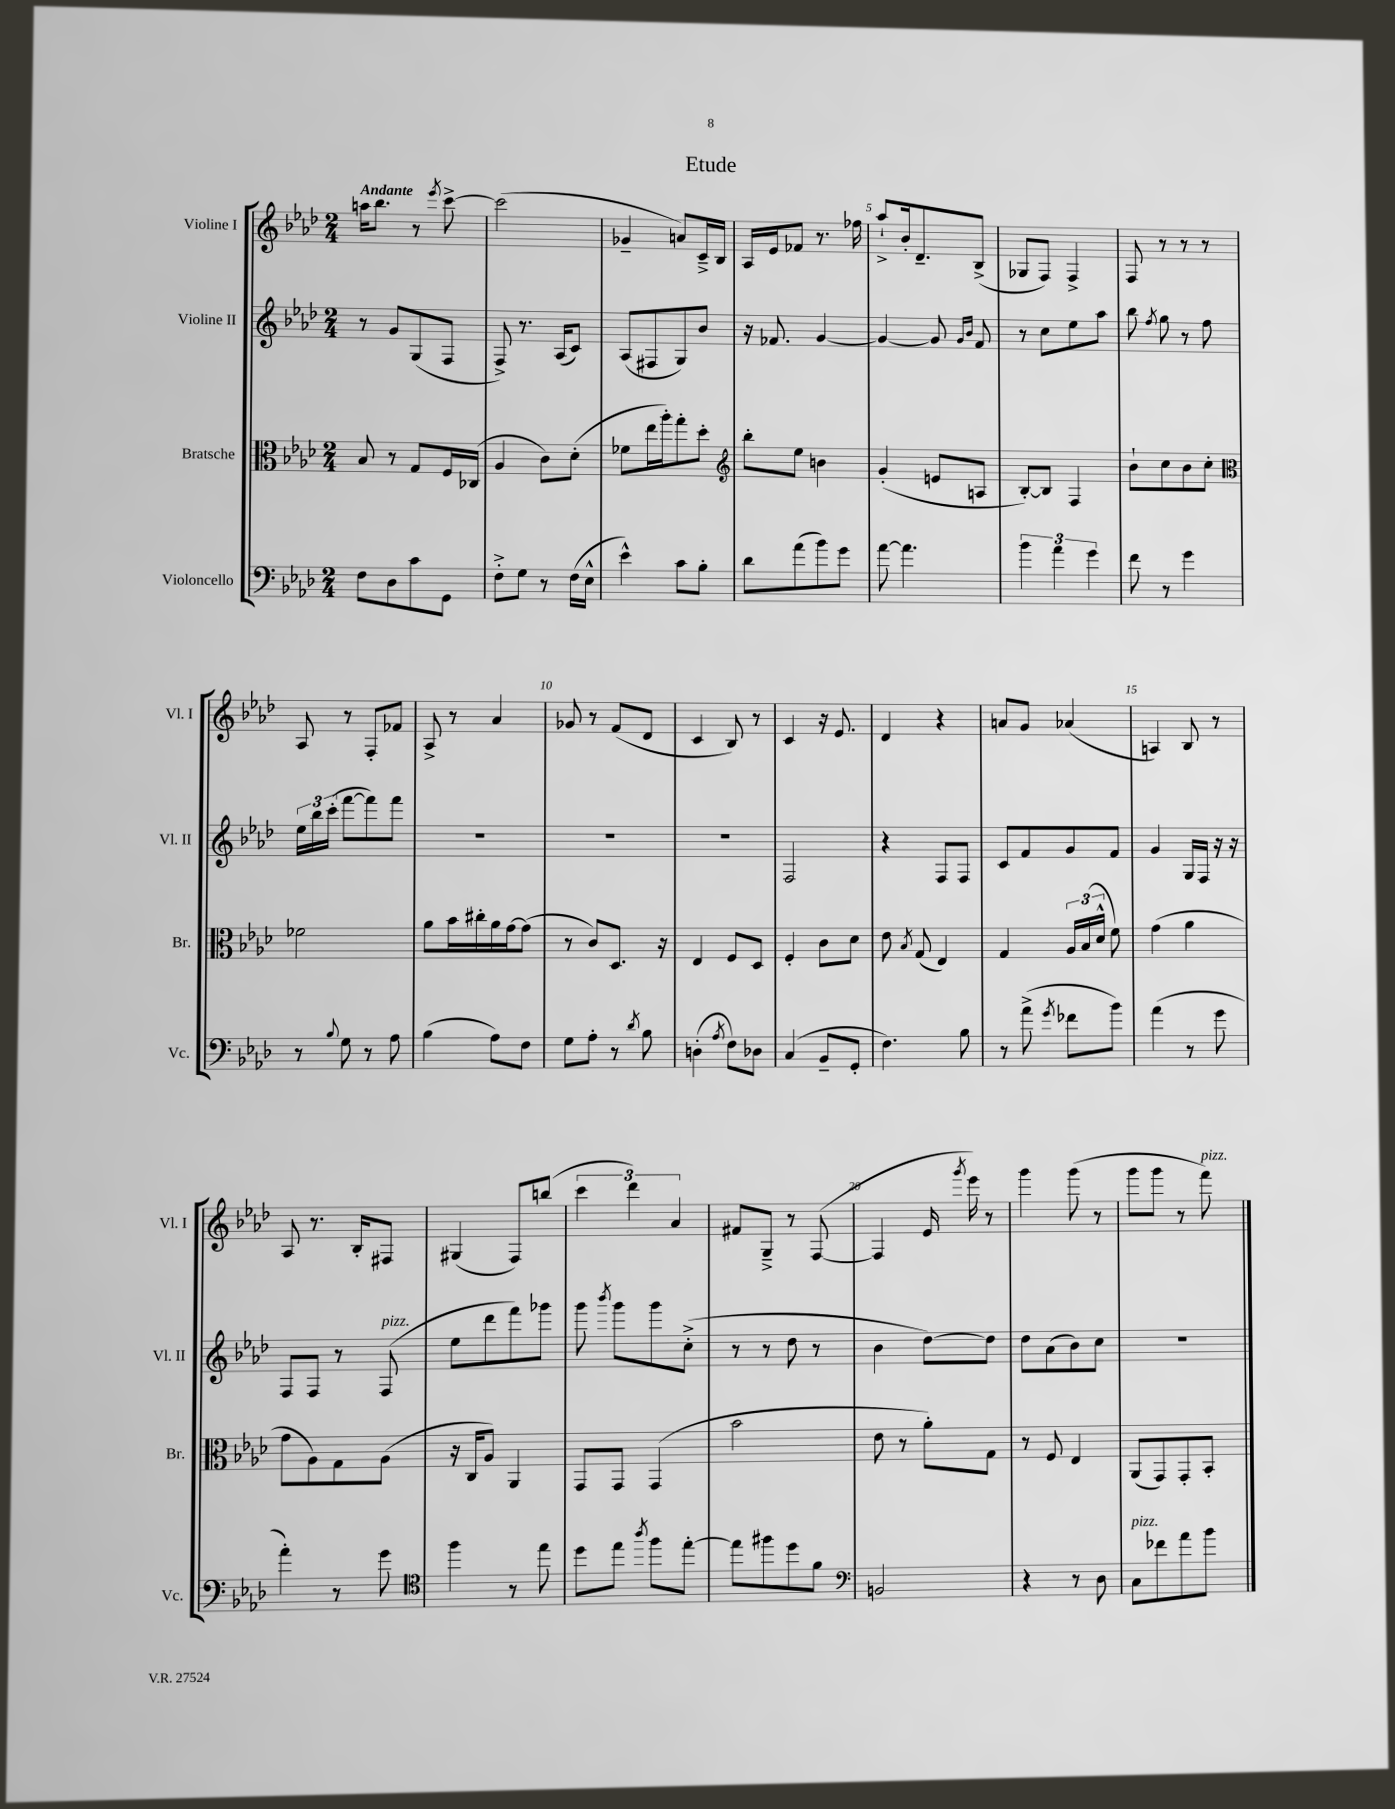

**kern	**kern	**kern	**kern
*staff4	*staff3	*staff2	*staff1
*clefF4	*clefC3	*clefG2	*clefG2
*k[b-e-a-d-]	*k[b-e-a-d-]	*k[b-e-a-d-]	*k[b-e-a-d-]
*M2/4	*M2/4	*M2/4	*M2/4
8F	8B-	8r	16aa
.	.	.	8.bb-
8D-	8r	8g	.
8c	8G	(8G	8r
.	.	.	8qeee-
8GG	16F	8F	[8ccc^
.	(16C-	.	.
=	=	=	=
8F'^	4A-	8F^)	(2ccc]
8G	.	8.r	.
8r	8c)	.	.
.	.	(16A-	.
(16F	(8d-'	8c)	.
16E-^^	.	.	.
=	=	=	=
4e-^^)	8f-	(8A-	4g-~
.	16ee-	8F#	.
.	16aa-')	.	.
8c	8gg'	8G)	8a)
8B-'	8dd-'	8b-	16c~^
.	.	.	16B-
=	=	=	=
*	*clefG2	*	*
8d-	8bb-'	16r	16A-
.	.	8.f-	16e-
(8a-	8ee-	.	8f-
8b-)	4b	[4g	8.r
8g	.	.	.
.	.	.	16ff-
=	=	=	=
[8a-	(4g'	4g_	8aa-`^
4.a-]	.	.	16b-'
.	.	.	8.d-~
.	8e	8g]	.
.	.	16qqg	.
.	.	16qqb-	.
.	8A	8f	(8B-^
=	=	=	=
6b-	[8B-')	8r	8G-
.	8B-]	8cc	8F)
6a-	.	.	.
.	4F	8ee-	4F^
6g	.	.	.
.	.	8aa-	.
=	=	=	=
8f	8b-`	8bb-	8F
.	.	8qff	.
8r	8cc	8gg	8r
4g	8b-	8r	8r
.	8cc'	8ff	8r
=	=	=	=
*	*clefC3	*	*
8r	2f-	24ee-	8A-
.	.	24bb-	.
.	.	(24ccc'	.
8qqB-	.	.	.
8G	.	[8fff	8r
8r	.	8fff])	8F'
8A-	.	8fff	8f-
=	=	=	=
(4B-	8a-	2r	8A-^
.	16b-	.	8r
.	16cc#'	.	.
8A-)	16a-	.	4a-
.	[16g	.	.
8F	(8g]	.	.
=	=	=	=
8G	8r	2r	8g-
8A-'	8c)	.	8r
8r	8.D-	.	(8f
8qd-	.	.	.
8B-	.	.	8d-
.	16r	.	.
=	=	=	=
(4D'	4E-	2r	4c
8qA-	.	.	.
8F)	8F	.	8B-)
8D-	8D-	.	8r
=	=	=	=
(4C	4F'	2F	4c
8BB-~	8c	.	16r
.	.	.	8.e-
8GG'	8d-	.	.
=	=	=	=
4.F)	8e-	4r	4d-
.	8qB-	.	.
.	(8G	.	.
.	4E-)	8F	4r
8B-	.	8F	.
=	=	=	=
8r	4G	8c	8a
(8a-^	.	8f	8g
8qg	.	.	.
8f-	24A-	8g	(4a-
.	(24B-	.	.
.	24d-^^	.	.
8b-)	8f)	8f	.
=	=	=	=
(4a-	(4g	4g	4A)
8r	4a-	16G	8B-
.	.	16F	.
8g	.	16r	8r
.	.	16r	.
=	=	=	=
4a-')	8g	8F	8A-
.	8A-)	8F	8.r
8r	8G	8r	.
.	.	.	16B-'
8g	(8A-	(8F	8F#
=	=	=	=
*clefC4	*	*	*
4ff	16r	8ee-	(4G#
.	16C	.	.
.	8A-)	8ddd-	.
8r	4AA-	8fff)	8F)
8ee-	.	8ggg-	(8bb
=	=	=	=
8dd-	8GG	8ggg	6ccc
.	.	8qbbb-	.
8ee-	8GG	8ggg	.
.	.	.	6ddd-)
8qaa-	.	.	.
8ff	(4GG	8ggg	.
.	.	.	6a-
[8ee-'	.	(8cc'^	.
=	=	=	=
8ee-]	2b-	8r	8f#
8ff#	.	8r	8G~^
8dd-	.	8dd-	8r
8f	.	8r	([8F
=	=	=	=
*clefF4	*	*	*
2BB	8e-	4b-	4F]
.	8r	.	.
.	8a-')	[8dd-)	16e-
.	.	.	8qggg
.	.	.	16eee-)
.	8G	8dd-]	8r
=	=	=	=
4r	8r	8dd-	4ggg
.	8F	(8a-	.
8r	4E-	8b-)	(8ggg
8D-	.	8cc	8r
=	=	=	=
8C	(8AA-	2r	8ggg
8f-	8GG)	.	8ggg
8a-	8GG'	.	8r
8b-	8BB-'	.	8fff)
==	==	==	==
*-	*-	*-	*-
